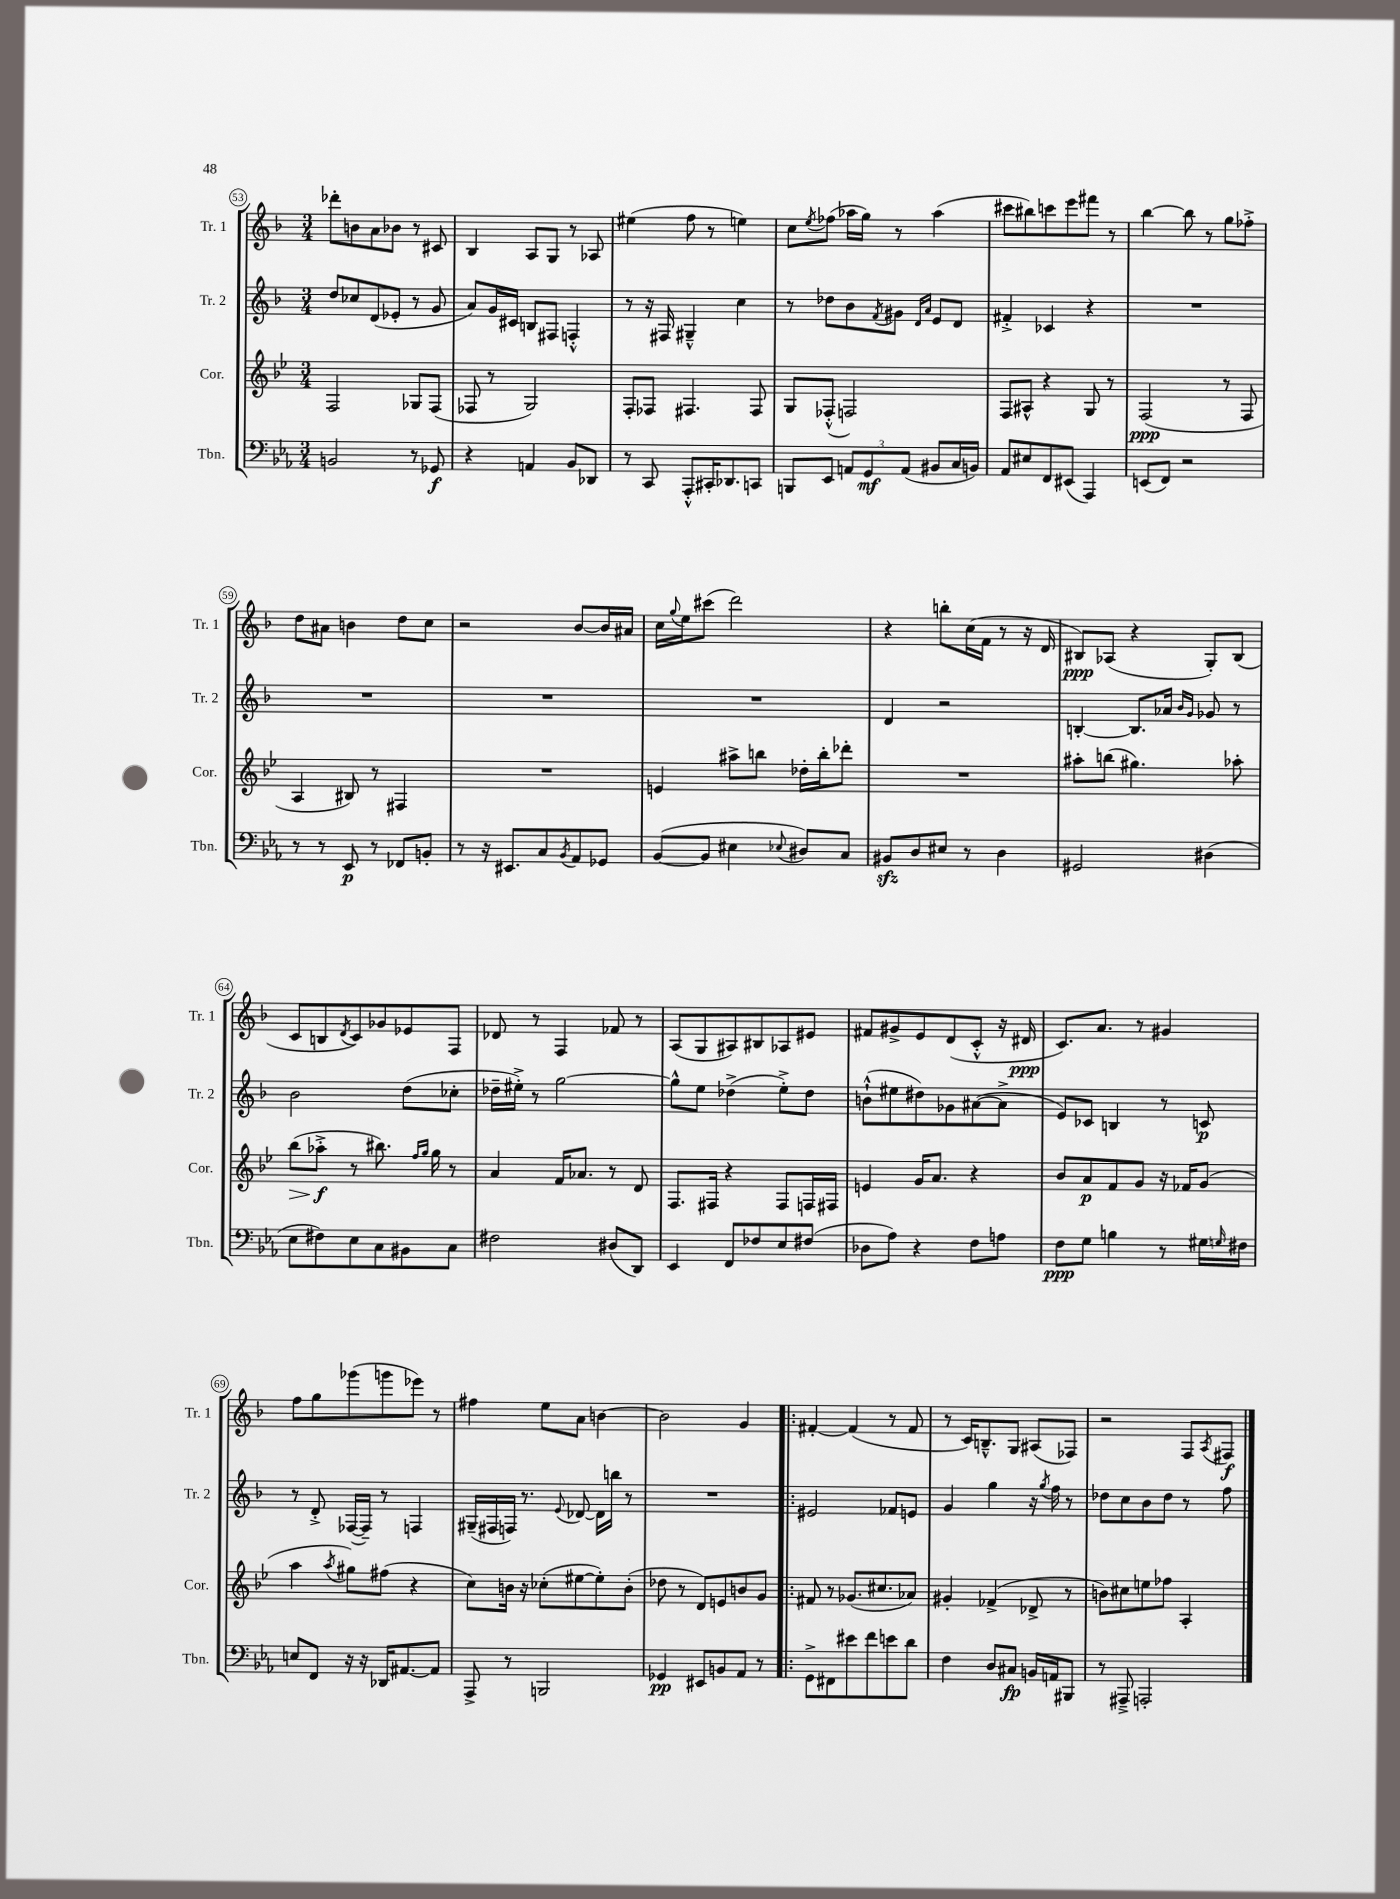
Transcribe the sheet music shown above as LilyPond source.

<<
\new StaffGroup <<
\new Staff = "s0" \with { instrumentName = "Tr. 1" shortInstrumentName = "Tr. 1" } {
    \clef treble \key f \major \numericTimeSignature \time 3/4
    des'''8-. b'8 a'8 bes'8 r8 cis'8 |
    bes4 a8 g8 r8 aes8 |
    eis''4( f''8 r8 e''4) |
    c''8 \acciaccatura { e''8 } fes''8( aes''16 g''16) r8 aes''4( |
    cis'''8 bis''8) c'''8 e'''8 fis'''8 r8 |
    bes''4~ bes''8 r8 g''8 fes''8-.-> |
    d''8 ais'8 b'4 d''8 c''8 |
    r2 bes'8~ bes'16 ais'16 |
    c''16 \appoggiatura { g''8 } e''16 cis'''8( d'''2) |
    r4 b''8-. c''16( f'16 r8 r16 d'16 |
    bis8\ppp) aes8( r4 g8-.) bis8( |
    c'8 b8 \acciaccatura { d'8 } c'8) ges'8 ees'8 f8 |
    des'8 r8 f4 fes'8 r8 |
    a8( g8 ais8) bis8 aes8 eis'8 |
    fis'8 gis'8-> e'8 d'8( c'8-.-^ r16 dis'16\ppp |
    c'8.) a'8. r8 gis'4 |
    f''8 g''8 ges'''8( g'''8 ees'''8) r8 |
    fis''4 e''8 a'8 b'4~ |
    b'2 g'4 |
    \bar ".|:" fis'4~-. fis'4( r8 fis'8 |
    r8 c'16) b8.---^ g8 ais8( fes8) |
    r2 f8 \acciaccatura { a8 } fis8\f \bar "|." |
}
\new Staff = "s1" \with { instrumentName = "Tr. 2" shortInstrumentName = "Tr. 2" } {
    \clef treble \key f \major \numericTimeSignature \time 3/4
    d''8 ces''8 d'8( ees'8-. r8 g'8 |
    a'8) g'16 cis'16 b8 fis8 f4-.-^ |
    r8 r16 fis16 gis4---^ c''4 |
    r8 des''8 bes'8 \acciaccatura { f'8 } gis'8 \grace { d'16 a'16 } e'8 d'8 |
    fis'4-.-> ces'4 r4 |
    R2. |
    R2. |
    R2. |
    R2. |
    d'4 r2 |
    b4~-. b8. aes'16 \grace { bes'16 g'16 } ges'8 r8 |
    bes'2 d''8( ces''8-. |
    des''16-- eis''16-.->) r8 g''2~ |
    g''8-^ e''8 des''4->( e''8-.->) des''8 |
    b'8-!-^( eis''8 dis''8) ges'8 ais'8~( ais'8-> |
    e'8) ces'8 b4 r8 c'8\p |
    r8 d'8-.-> fes16~( fes16--) r8 f4 |
    gis16--( fis16 f16) r8. \appoggiatura { e'8 } des'8~ des'16 b''16 r8 |
    R2. |
    \bar ".|:" eis'2 fes'8 e'8 |
    g'4 g''4 r16 \acciaccatura { g''8 } f''16 r8 |
    des''8 c''8 bes'8 des''8 r8 f''8 \bar "|." |
}
\new Staff = "s2" \with { instrumentName = "Cor." shortInstrumentName = "Cor." } {
    \clef treble \key bes \major \numericTimeSignature \time 3/4
    f2 ges8 f8( |
    fes8 r8 g2) |
    f8-. fes8 fis4. fis8 |
    g8 fes8-.-^( f2) |
    f8 ais8-^ r4 g8 r8 |
    f2\ppp( r8 f8 |
    a4 bis8) r8 fis4 |
    R2. |
    e'4 ais''8-> b''8 des''16-. b''16-. des'''8-. |
    R2. |
    ais''8-. b''8( gis''4.) aes''8-. |
    bes''8\>( aes''8-.->\f\! r8 bis''8.) \grace { f''16 g''16 } g''16 r8 |
    a'4 f'16 aes'8. r8 d'8 |
    f8. fis16 r4 fis8 f16 fis16 |
    e'4 g'16 a'8. r4 |
    bes'8 a'8\p f'8 g'8 r16 fes'16 g'8( |
    a''4 \acciaccatura { a''8 } gis''8) fis''8( r4 |
    c''8) b'16 r16 ces''8-.( eis''8~ eis''8-.) b'8-.( |
    des''8 r8 d'8) e'8 b'8 g'8 |
    \bar ".|:" fis'8 r8 ges'8.( cis''8. aes'8) |
    gis'4-. fes'4->( des'8-> r8 |
    b'8) cis''8 e''8 fes''8 a4-. \bar "|." |
}
\new Staff = "s3" \with { instrumentName = "Tbn." shortInstrumentName = "Tbn." } {
    \clef bass \key ees \major \numericTimeSignature \time 3/4
    b,2 r8 ges,8\f |
    r4 a,4 bes,8 des,8 |
    r8 c,8 aes,,8-.-^ cis,16-. des,8. c,8 |
    b,,8 ees,8 \tuplet 3/2 { a,8 g,8\mf a,8( } bis,8 c16 b,16) |
    aes,8 eis8 f,8 eis,8( aes,,4) |
    e,8( f,8) r2 |
    r8 r8 ees,8\p r8 fes,8 b,8-. |
    r8 r16 eis,8. c8 \acciaccatura { bes,8 } aes,8 ges,8 |
    bes,8~( bes,8 eis4 \appoggiatura { ees8 } dis8) c8 |
    bis,8\sfz d8 eis8 r8 d4 |
    gis,2 dis4( |
    ees8 fis8) ees8 c8 bis,8 c8 |
    fis2 dis8( d,8) |
    ees,4 f,8 fes8 ees8 fis8( |
    des8 aes8) r4 f8 a8 |
    f8\ppp g8 b4 r8 gis16 \grace { g16 } fis16 |
    e8 f,8 r16 r16 des,16 ais,8.~ ais,8 |
    aes,,8-> r8 b,,2 |
    ges,4\pp eis,8 b,8 aes,8 r8 |
    \bar ".|:" g,8-> fis,8 eis'8 f'8 e'8 d'8 |
    f4 d8 cis8\fp b,16 a,16 bis,,8 |
    r8 ais,,8---> a,,2-. \bar "|." |
}
>>
>>
\layout { \context { \Score currentBarNumber = #53 \override BarNumber.stencil = #(make-stencil-circler 0.1 0.3 ly:text-interface::print) } }
